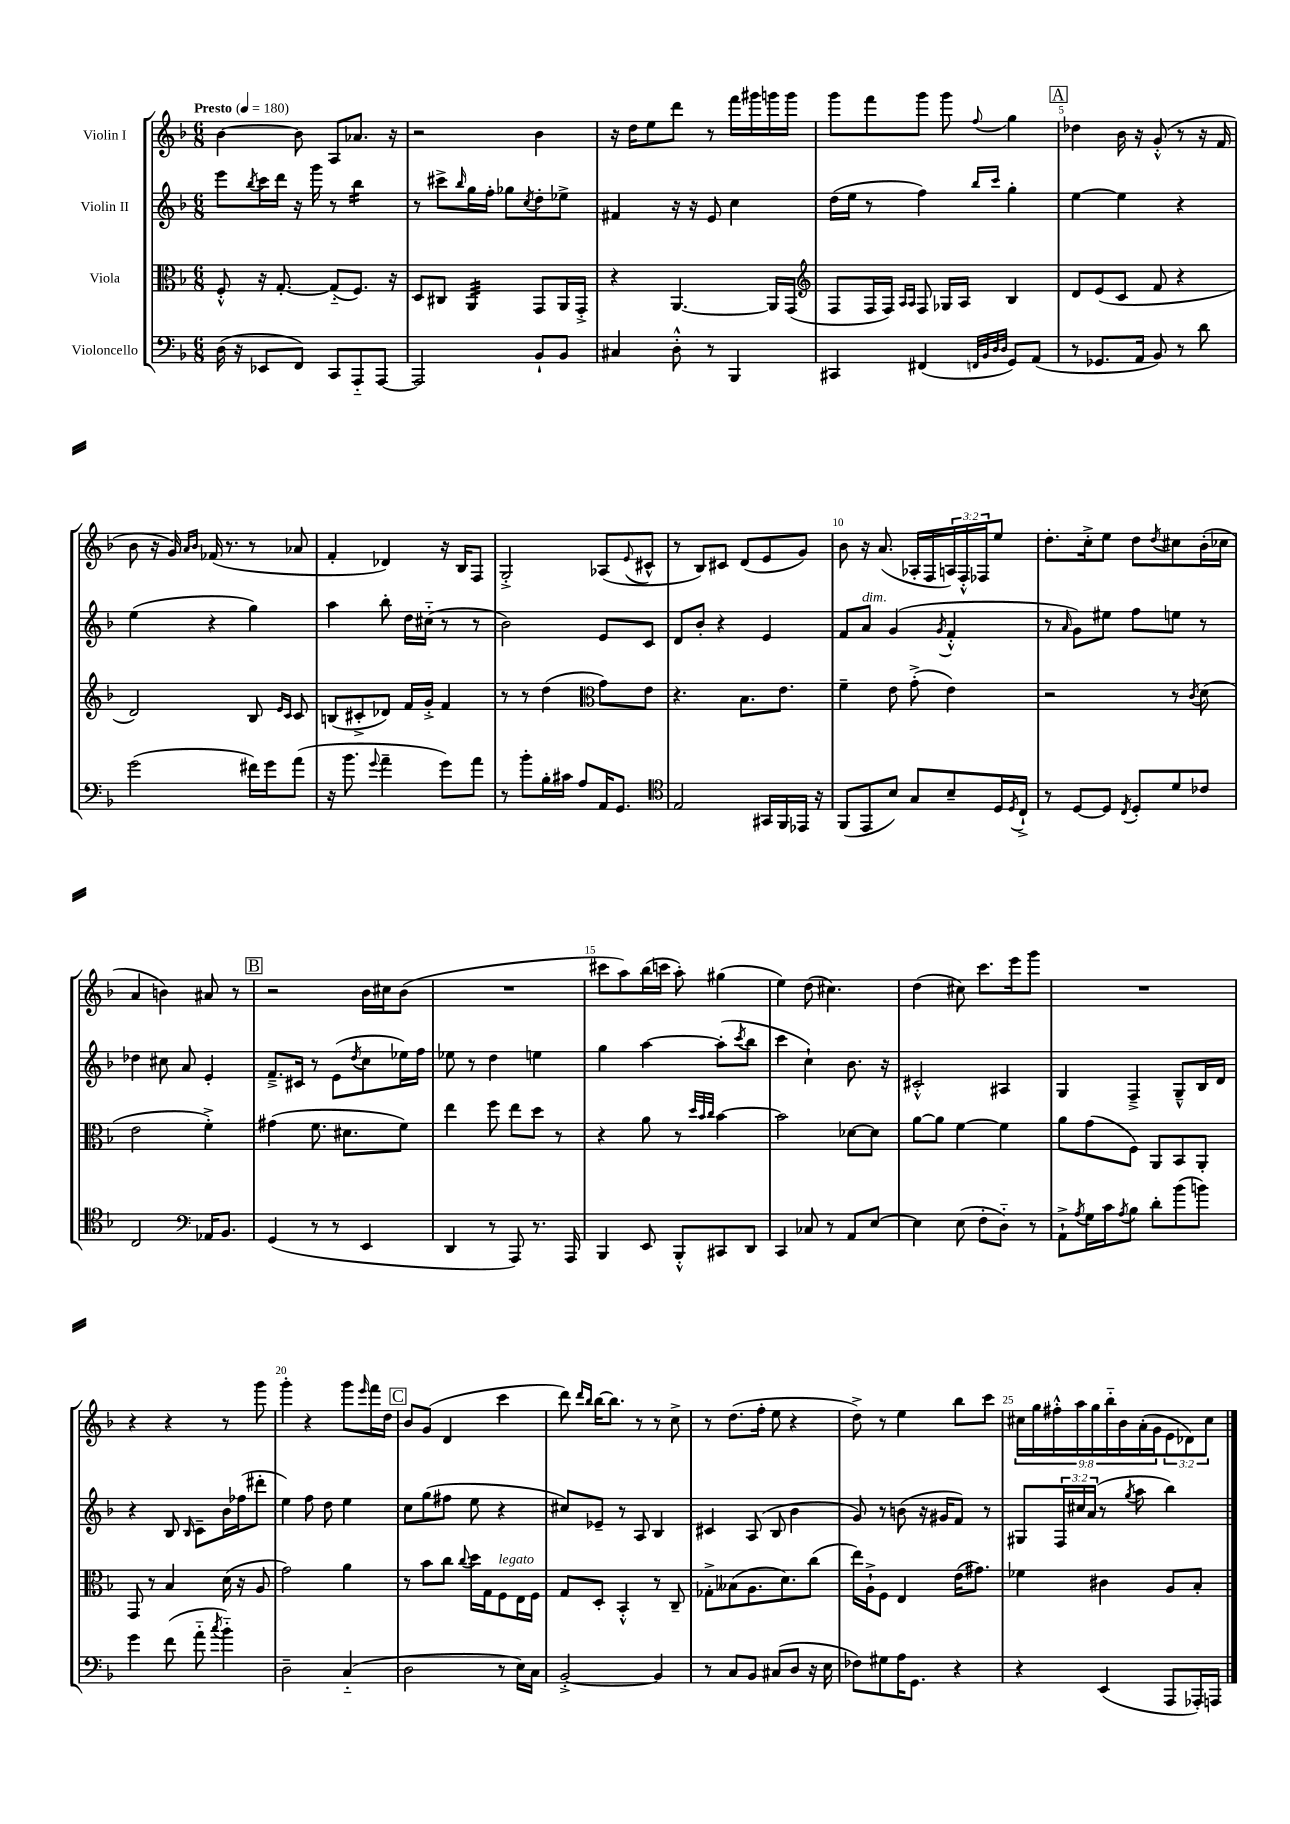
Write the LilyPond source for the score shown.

<<
\new StaffGroup <<
\new Staff = "s0" \with { instrumentName = "Violin I" } {
    \clef treble \key f \major \numericTimeSignature \time 6/8 \override Staff.TupletNumber.text = #tuplet-number::calc-fraction-text \tempo "Presto" 4 = 180
    bes'4~ bes'8 a8 aes'8. r16 |
    r2 bes'4 |
    r16 d''16 e''8 d'''8 r8 f'''16 gis'''16 g'''16 g'''16 |
    g'''8 f'''8 g'''8 g'''8 \appoggiatura { f''8 } g''4 |
    \mark \markup { \box "A" } des''4 bes'16 r16 g'8-.-^( r8 r16 f'16 |
    bes'8 r16 g'16) \grace { a'16 bes'16 } fes'16( r8. r8 aes'8 |
    f'4-. des'4) r16 bes16 f8 |
    g2-.-> aes8( \appoggiatura { e'8 } cis'8-^ |
    r8 bes8) cis'8 d'8( e'8 g'8) |
    bes'8 r16 a'8.( aes16-. f16 \tuplet 3/2 { a16) f16-.-^ fes16 } e''8 |
    d''8.-. c''16-.-> e''8 d''8 \acciaccatura { d''8 } cis''8 bes'16-.( ces''16 |
    a'4 b'4) ais'8 r8 |
    \mark \markup { \box "B" } r2 bes'16 cis''16 bes'8( |
    R2. |
    cis'''8 a''8) bes''16( c'''16 a''8-.) gis''4( |
    e''4) d''8( cis''4.) |
    d''4( cis''8) c'''8. e'''16 g'''8 |
    R2. |
    r4 r4 r8 g'''8 |
    g'''4-. r4 g'''8 \grace { e'''16 } f'''16 d''16 |
    \mark \markup { \box "C" } bes'8 g'8( d'4 c'''4 |
    d'''8) \grace { d'''16 bes''16 } bes''16~ bes''8. r8 r8 c''8-> |
    r8 d''8.( f''16-. e''8 r4 |
    d''8->) r8 e''4 bes''8 c'''8 |
    \tuplet 9/8 { cis''16 g''16 fis''16-.-^ a''16 g''16 bes''16-_ bes'16 a'16-.( g'16 } \tuplet 3/2 { e'8 des'8) cis''8 } \bar "|." |
}
\new Staff = "s1" \with { instrumentName = "Violin II" } {
    \clef treble \key f \major \numericTimeSignature \time 6/8 \override Staff.TupletNumber.text = #tuplet-number::calc-fraction-text
    e'''8 \acciaccatura { bes''8 } c'''16 d'''16 r16 g'''16 r8 bes''4:16 |
    r8 cis'''8-> \grace { bes''16 } g''16 f''16-. ges''8 \acciaccatura { c''8 } d''8-. ees''8-> |
    fis'4 r16 r16 e'8 c''4 |
    d''16( e''16 r8 f''4) \grace { bes''16 c'''16 } g''4-. |
    \mark \markup { \box "A" } e''4~ e''4 r4 |
    e''4( r4 g''4) |
    a''4 bes''8-. d''16 cis''16-_( r8 r8 |
    bes'2) e'8 c'8 |
    d'8 bes'8-. r4 e'4 |
    f'8 a'8^\markup { \italic "dim." } g'4( \acciaccatura { g'8 } f'4-.-^ |
    r8 \grace { a'16 } g'8) eis''8 f''8 e''8 r8 |
    des''4 cis''8 a'8 e'4-. |
    \mark \markup { \box "B" } f'8.---> cis'16 r8 e'8( \acciaccatura { d''8 } c''8 ees''16) f''16 |
    ees''8 r8 d''4 e''4 |
    g''4 a''4~ a''8-.( \acciaccatura { c'''8 } bes''8 |
    c'''4 c''4-!) bes'8. r16 |
    cis'2-.-^ ais4 |
    g4 f4---> g8---^ bes16 d'16 |
    r4 bes8 \grace { bes16 } c'8-- bes'16 fes''16( dis'''8-. |
    e''4) f''8 d''8 e''4 |
    \mark \markup { \box "C" } c''8 g''8( fis''8 e''8 r4 |
    cis''8) ees'8-- r8 a8 bes4 |
    cis'4 a8( bes8 bes'4 |
    g'8) r8 b'8( r16 gis'16 f'8) r8 |
    gis8 \tuplet 3/2 { f16 cis''16 a'16( } r8 \acciaccatura { g''8 } a''8 bes''4) \bar "|." |
}
\new Staff = "s2" \with { instrumentName = "Viola" } {
    \clef alto \key f \major \numericTimeSignature \time 6/8
    f8-.-^ r16 g8.~-. g8-_( f8.) r16 |
    d8 cis8 a,4:32 g,8 a,16 g,16-.-> |
    r4 a,4.~ a,16 g,16( |
    \clef treble f8 f16 f16) \grace { a16 a16 } f8 ges16 a16 bes4 |
    \mark \markup { \box "A" } d'8 e'8( c'8 f'8 r4 |
    d'2) bes8 \grace { e'16 c'16 } c'8 |
    b8( cis'8-.-> des'8) f'16 g'16-.-> f'4 |
    r8 r8 d''4( \clef alto g'8) e'8 |
    r4. bes8. e'8. |
    f'4-- e'8 g'8-.->( e'4) |
    r2 r8 \acciaccatura { c'8 } d'8( |
    e'2 f'4-.->) |
    \mark \markup { \box "B" } gis'4( f'8. dis'8. f'8) |
    e''4 f''8 e''8 d''8 r8 |
    r4 a'8 r8 \grace { d''32 bes'32 c''32 } bes'4~ |
    bes'2 des'8~ des'8 |
    a'8~ a'8 f'4~ f'4 |
    a'8 g'8( f8) a,8 bes,8 a,8-. |
    g,8 r8 bes4 d'16( r16 a8 |
    g'2) a'4 |
    \mark \markup { \box "C" } r8 bes'8 c''8 \appoggiatura { c''8 } d''16 g16 f8^\markup { \italic "legato" } e16 f16 |
    g8 d8-. bes,4-.-^ r8 c8-- |
    ges8-.-> beses8( a8. d'8.) c''8( |
    e''16) a16-!-> f8 e4 e'16( gis'8.) |
    fes'4 cis'4 a8 bes8-. \bar "|." |
}
\new Staff = "s3" \with { instrumentName = "Violoncello" } {
    \clef bass \key f \major \numericTimeSignature \time 6/8
    d16( r16 ees,8 f,8) c,8 a,,8-_ a,,8~ |
    a,,2 bes,8-! bes,8 |
    cis4 d8-.-^ r8 bes,,4 |
    cis,4 fis,4( \grace { f,32 bes,32 d32 d32 } g,8) a,8( |
    \mark \markup { \box "A" } r8 ges,8. a,16 bes,8) r8 d'8 |
    g'2( fis'16) g'16 a'8( |
    r16 bes'8. \appoggiatura { g'8 } a'4-- g'8) a'8 |
    r8 bes'8-. bes16-. cis'16 a8 a,16 g,8. |
    \clef tenor e2 gis,16 f,16 ees,16 r16 |
    f,8( e,8 bes8) g8 bes8-- d16 \acciaccatura { d8 } c16-!-> |
    r8 d8~ d8 \acciaccatura { c8 } d8-. d'8 ces'8 |
    c2 \clef bass aes,16 bes,8. |
    \mark \markup { \box "B" } g,4( r8 r8 e,4 |
    d,4 r8 a,,8) r8. a,,16 |
    bes,,4 e,8 bes,,8-.-^ cis,8 d,8 |
    c,4 ces8 r8 a,8 e8~ |
    e4 e8( f8-. d8-_) r8 |
    a,8-!-> \acciaccatura { a8 } g16 c'16 \acciaccatura { a8 } bes8 d'8-. bes'8( b'8) |
    g'4 f'8( a'8-_ \acciaccatura { c''8 } bes'4-_) |
    d2-- c4-_( |
    \mark \markup { \box "C" } d2 r8 e16) c16 |
    bes,2~-.-> bes,4 |
    r8 c8 bes,8 cis8( d8 r16 e16 |
    fes8) gis8 a16 g,8. r4 |
    r4 e,4( a,,8 aes,,16-.) a,,16 \bar "|." |
}
>>
>>
\layout { \context { \Score \override BarNumber.break-visibility = ##(#f #t #t) barNumberVisibility = #(every-nth-bar-number-visible 5) } }
